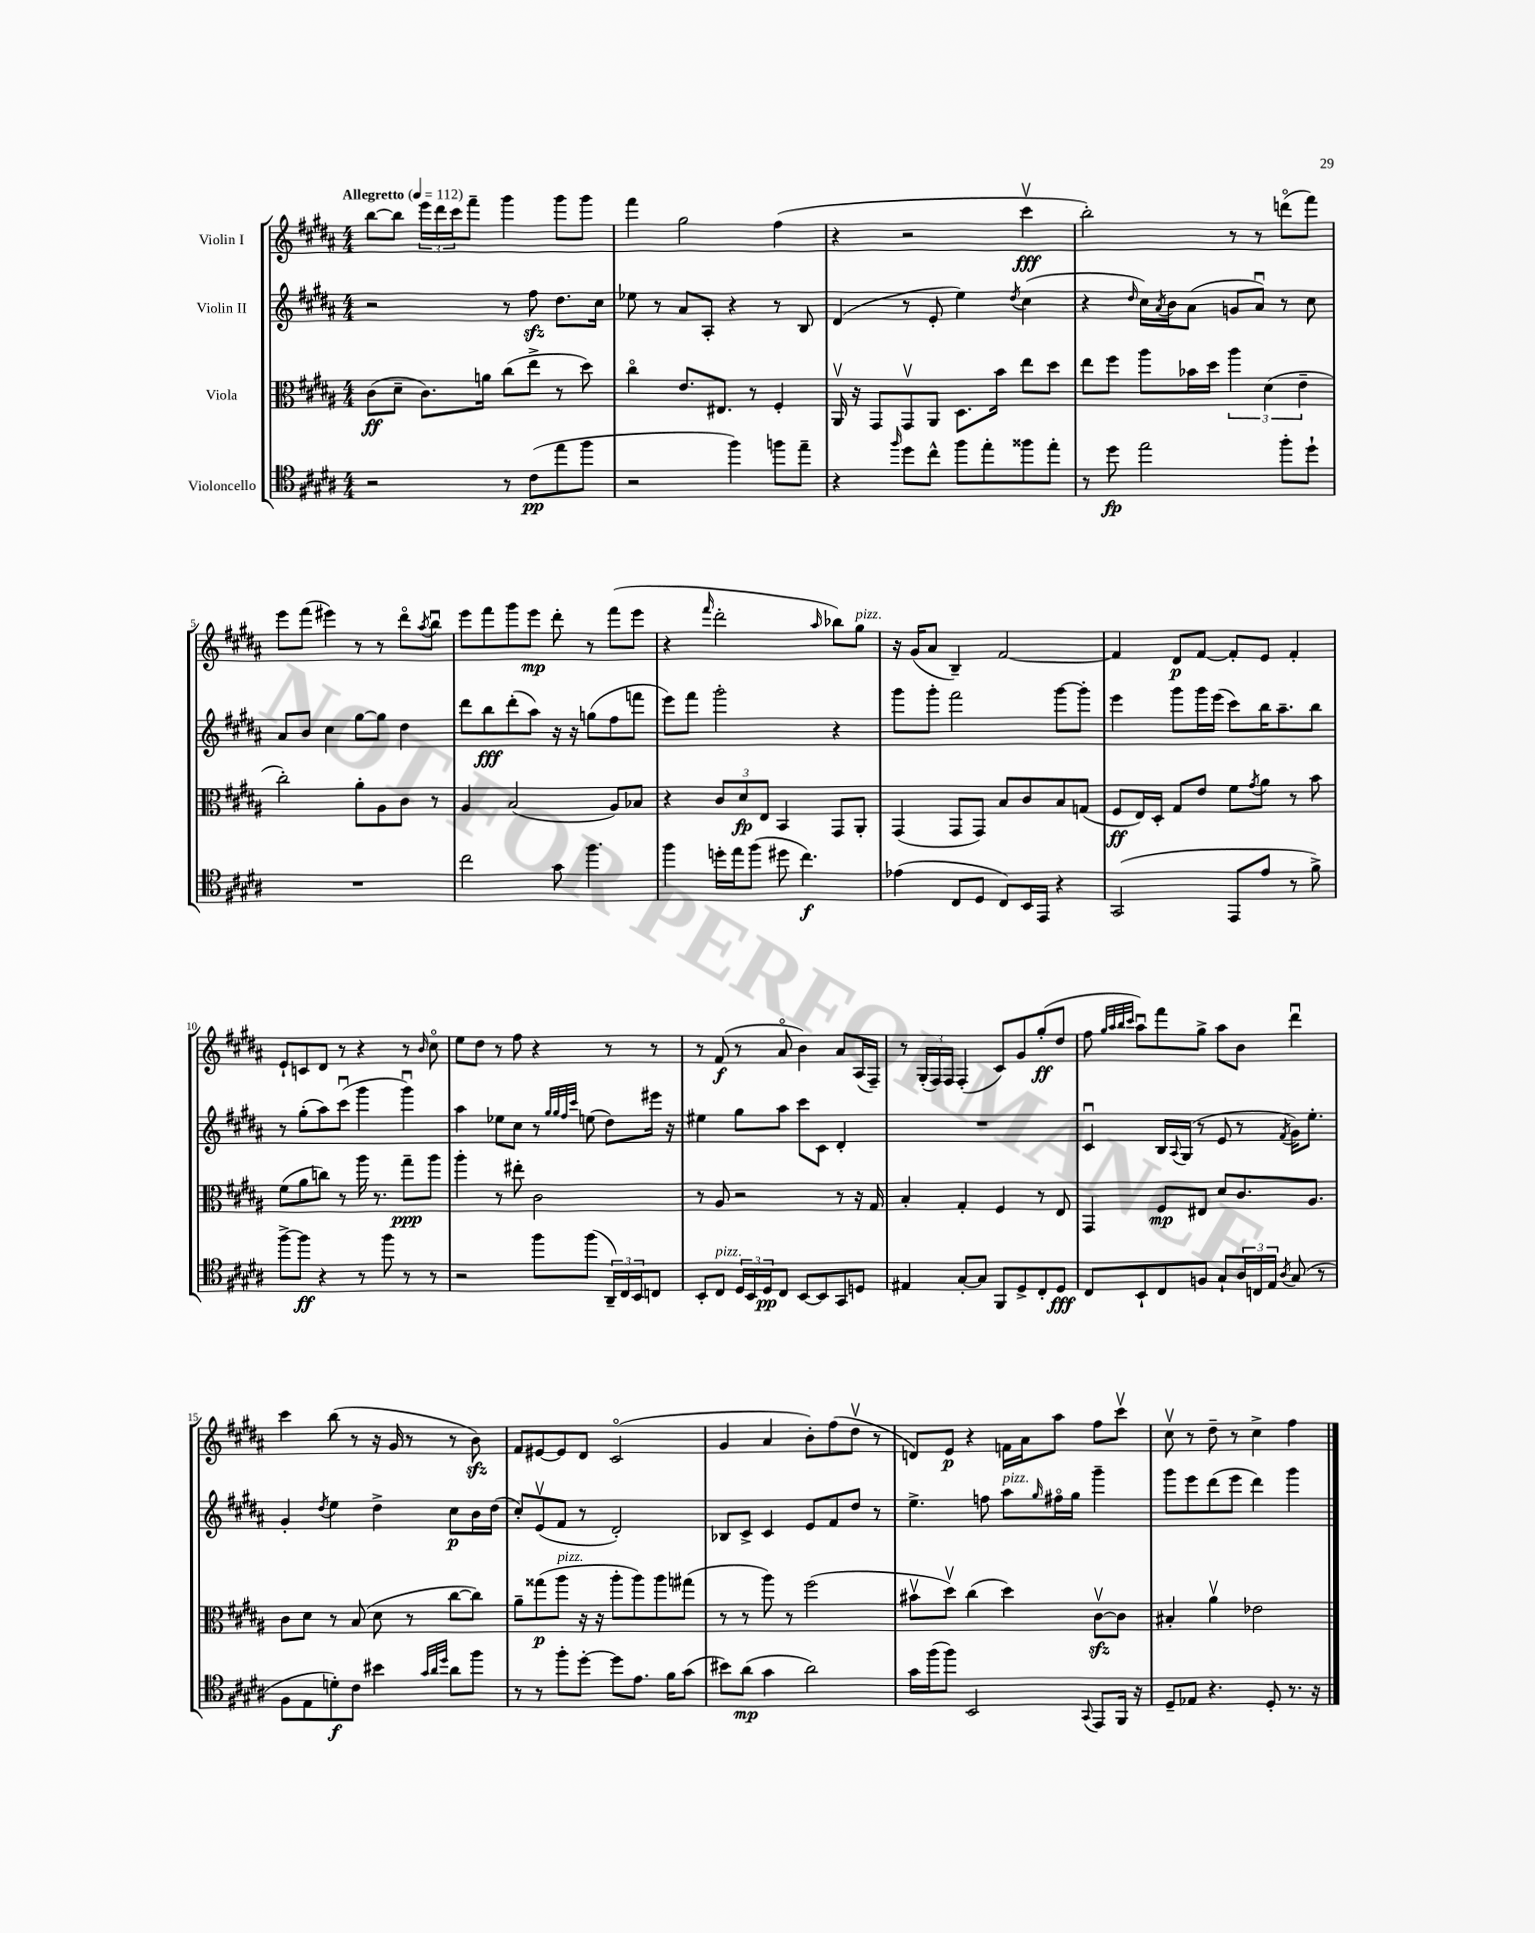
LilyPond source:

<<
\new StaffGroup <<
\new Staff = "s0" \with { instrumentName = "Violin I" } {
    \clef treble \key b \major \numericTimeSignature \time 4/4 \tempo "Allegretto" 4 = 112
    b''8~ b''8 \tuplet 3/2 { e'''16 dis'''16 cis'''16 } fis'''8-- gis'''4 gis'''8 gis'''8 |
    fis'''4 gis''2 fis''4( |
    r4 r2 cis'''4\upbow\fff |
    b''2-.) r8 r8 d'''8\flageolet( fis'''8) |
    e'''8 fis'''8( eis'''4) r8 r8 dis'''8\flageolet \acciaccatura { ais''8 } b''8\downbow |
    e'''8 fis'''8 gis'''8 e'''8\mp dis'''8-. r8 fis'''8( e'''8 |
    r4 \grace { fis'''16 } dis'''2-. \grace { ais''16 } bes''8) gis''8^\markup { \italic "pizz." } |
    r16 gis'16( ais'8 b4--) fis'2~ |
    fis'4 dis'8\p fis'8~ fis'8-. e'8 fis'4-. |
    e'8-! c'8 dis'8 r8 r4 r8 \grace { b'16 } cis''8\flageolet |
    e''8 dis''8 r8 fis''8 r4 r8 r8 |
    r8 fis'8\f( r8 ais'8\flageolet b'4) ais'8 ais16( fis16--) |
    r8 \tuplet 3/2 { gis16-.( fis16) fis16 } fis4-.( cis'8) gis'8 gis''8-.\ff( dis''8 |
    fis''8 \grace { gis''32 ais''32 b''32 cis'''32 } ais''8\downbow) fis'''8 gis''8-> ais''8 b'8 dis'''4\downbow |
    cis'''4 b''8( r8 r16 gis'16 r8 r8 b'8\sfz) |
    fis'8 eis'8~ eis'8 dis'8 cis'2\flageolet( |
    gis'4 ais'4 b'8-.) fis''8( dis''8\upbow r8 |
    d'8) e'8\p r4 f'16 ais'16 ais''8 fis''8 cis'''8\upbow |
    cis''8\upbow r8 dis''8-- r8 cis''4-> fis''4 \bar "|." |
}
\new Staff = "s1" \with { instrumentName = "Violin II" } {
    \clef treble \key b \major \numericTimeSignature \time 4/4
    r2 r8 fis''8\sfz dis''8. cis''16 |
    ees''8 r8 ais'8 ais8-. r4 r8 b8 |
    dis'4( r8 e'8-. e''4) \acciaccatura { dis''8 } cis''4( |
    r4 \grace { dis''16 } cis''16) \acciaccatura { ais'8 } b'16 ais'8( g'8 ais'8\downbow) r8 cis''8 |
    ais'8 b'8 cis''4 gis''8~ gis''8 dis''4 |
    dis'''8 b''8\fff dis'''8-.( ais''8) r16 r16 g''8( fis''8 f'''8 |
    e'''8) fis'''8 gis'''2-. r4 |
    gis'''8 gis'''8-. fis'''2 gis'''8~ gis'''8-. |
    e'''4 gis'''8 gis'''16 e'''16( cis'''8) b''16 ais''8.-- b''8 |
    r8 gis''8-.( ais''8) cis'''8\downbow( gis'''4 gis'''4\downbow) |
    ais''4 ees''8 cis''8 r8 \grace { gis''32 gis''32 fis''32 cis'''32 } e''8( dis''8) eis'''16 r16 |
    eis''4 gis''8 ais''8 cis'''8 cis'8 dis'4-. |
    R1 |
    cis'4\downbow b16 \appoggiatura { ais8 } gis16( r8 e'8 r8 \acciaccatura { fis'8 } gis'16) e''8.-. |
    gis'4-. \acciaccatura { dis''8 } e''4 dis''4-> cis''8\p b'16 dis''16( |
    cis''8-.) e'8\upbow( fis'8 r8 dis'2-.) |
    bes8 cis'8-> cis'4 e'8 fis'8 dis''8 r8 |
    e''4.-> f''8 ais''8^\markup { \italic "pizz." } \grace { gis''16 } fis''16\flageolet gis''16 gis'''4-- |
    gis'''8 e'''8 dis'''8( e'''8 dis'''4) gis'''4 \bar "|." |
}
\new Staff = "s2" \with { instrumentName = "Viola" } {
    \clef alto \key b \major \numericTimeSignature \time 4/4
    cis'8\ff( dis'8-- cis'8.) a'16 cis''8( e''8-> r8 dis''8) |
    cis''4\flageolet e'8. eis8. r8 fis4-. |
    ais,16\upbow r16 gis,8 gis,8\upbow ais,8 dis8. b'16 e''8 dis''8 |
    e''8 fis''8 ais''8 bes'16 dis''16 \tuplet 3/2 { ais''4 dis'4( e'4-- } |
    cis''2-.) ais'8-. ais8 cis'8 r8 |
    ais4 b2( ais8) bes8 |
    r4 \tuplet 3/2 { cis'8 dis'8\fp e8 } b,4 gis,8 ais,8-. |
    gis,4( gis,8 gis,8) b8 cis'8 b8 g8( |
    fis8\ff e16) dis16-. gis8 e'8 fis'8 \acciaccatura { gis'8 } ais'8 r8 b'8 |
    fis'8( ais'8 c''8) r8 ais''16 r8. gis''8--\ppp ais''8 |
    ais''4-. r8 eis''8-. cis'2 |
    r8 ais8 r2 r8 r16 gis16 |
    b4-. gis4-. fis4 r8 e8 |
    gis,4 fis8\mp eis8 dis'8 cis'8. ais8. |
    cis'8 dis'8 r8 b8( dis'8 r8 cis''8~ cis''8) |
    ais'8-- gisis''8\p( ais''8^\markup { \italic "pizz." } r16 r16 ais''8-. ais''8) ais''8 gis''8( |
    r8 r8 ais''8) r8 fis''2( |
    bis'8\upbow dis''8\upbow) cis''4( dis''4) cis'8~\upbow\sfz cis'8 |
    bis4-. ais'4\upbow ees'2 \bar "|." |
}
\new Staff = "s3" \with { instrumentName = "Violoncello" } {
    \clef tenor \key b \major \numericTimeSignature \time 4/4
    r2 r8 cis'8\pp( e''8 fis''8 |
    r2 fis''4) f''8 e''8-- |
    r4 \grace { fis''16 } dis''8 cis''8-^ fis''8 e''8-. fisis''8 e''8-. |
    r8 dis''8\fp e''2 fis''8-. dis''8-! |
    R1 |
    cis''2 gis'8 fis''4. |
    fis''4 d''16-. e''16 fis''8( dis''8 cis''4.\f) |
    ees'4( cis8 dis8 cis8) b,16 e,16 r4 |
    gis,2( e,8 e'8 r8 fis'8->) |
    fis''8~-> fis''8\ff r4 r8 fis''8 r8 r8 |
    r2 fis''8 fis''8( \tuplet 3/2 { ais,16--) cis16 b,16 } c8 |
    b,8-. cis8^\markup { \italic "pizz." } \tuplet 3/2 { dis16 b,16 dis16\pp } cis8 b,8~ b,8 gis,8 d8 |
    eis4 gis8~-. gis8 fis,8 dis8-> cis8-. dis8\fff |
    cis8 b,8-! cis8 f8 gis8-! \tuplet 3/2 { ais16 c16 e16 } \acciaccatura { ais8 } gis8( r8 |
    fis8 e8 d'8-.\f) cis'8 bis'4 \grace { gis'32 ais'32 dis''32 } ais'8 fis''8 |
    r8 r8 fis''8-. dis''8~-. dis''8 e'8. fis'16 gis'8( |
    bis'8) ais'8\mp( gis'4 ais'2) |
    gis'16 fis''16( fis''8) b,2 \appoggiatura { gis,8 } e,8 fis,16 r16 |
    dis8-- ees8 r4. dis8-. r8. r16 \bar "|." |
}
>>
>>
